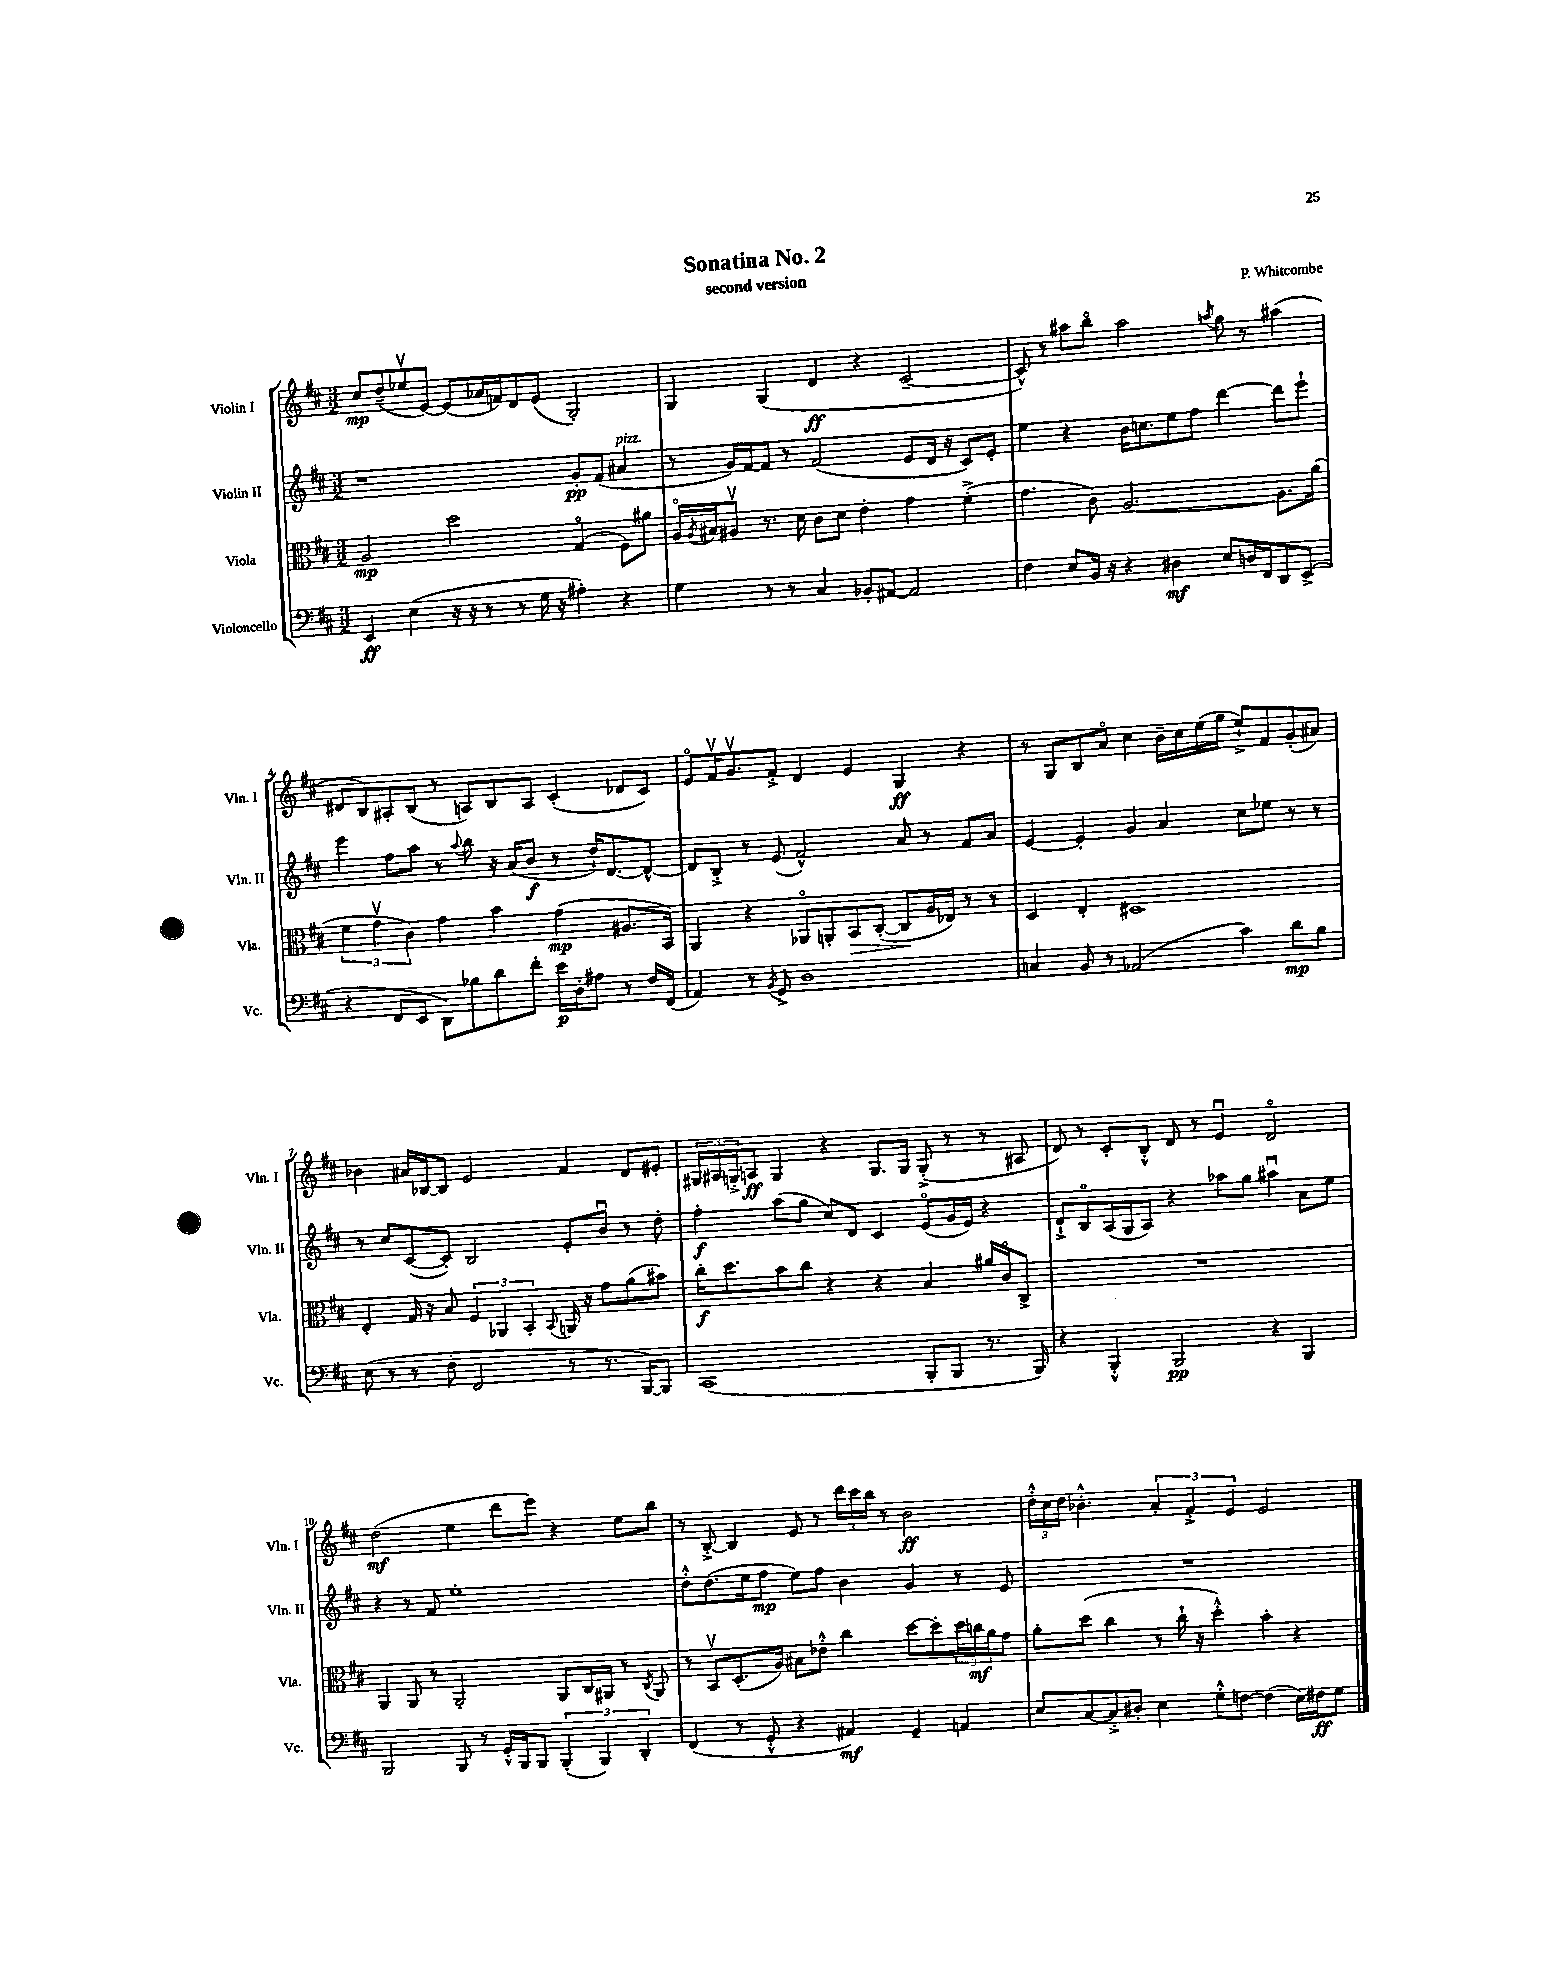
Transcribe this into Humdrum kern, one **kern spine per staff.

**kern	**dynam	**kern	**dynam	**kern	**dynam	**kern	**dynam
*part4	*part4	*part3	*part3	*part2	*part2	*part1	*part1
*staff4	*staff4	*staff3	*staff3	*staff2	*staff2	*staff1	*staff1
*I"Violoncello	*	*I"Viola	*	*I"Violin II	*	*I"Violin I	*
*I'Vc.	*	*I'Vla.	*	*I'Vln. II	*	*I'Vln. I	*
*clefF4	*	*clefC3	*	*clefG2	*	*clefG2	*
*k[f#c#]	*	*k[f#c#]	*	*k[f#c#]	*	*k[f#c#]	*
*M3/2	*	*M3/2	*	*M3/2	*	*M3/2	*
=1	=1	=1	=1	=1	=1	=1	=1
4EE/	ff	2A/	mp	1r	.	8cc#/L	mp
.	.	.	.	.	.	(8dd~/	.
(4E\	.	.	.	.	.	8ee-Xv/	.
.	.	.	.	.	.	[8e/J)	.
16r	.	2dd\	.	.	.	(8e/L]	.
16r	.	.	.	.	.	.	.
8r	.	.	.	.	.	16a-X/L	.
.	.	.	.	.	.	16fn/J)	.
8r	.	.	.	.	.	8d/	.
16G\	.	.	.	.	.	(8e/J	.
16r	.	.	.	.	.	.	.
4A#X'\)	.	(4G/	.	8g'/L	pp	2G'/)	.
.	.	.	.	(8f#/J	.	.	.
!	!	!	!	!LO:TX:a:i:t=pizz.	!	!	!
4r	.	8F#\L)	.	4a#X/	.	.	.
.	.	8a#X\J	.	.	.	.	.
=2	=2	=2	=2	=2	=2	=2	=2
4G\	.	16A/LL	.	8r	.	4G/	.
.	.	8qA/	.	.	.	.	.
.	.	16B#X/J	.	.	.	.	.
.	.	8A#Xv/J	.	16g/LL)	.	.	.
.	.	.	.	[16f#/J	.	.	.
8r	.	8.r	.	8f#/J]	.	(4G/	.
8r	.	.	.	8r	.	.	.
.	.	16d\	.	.	.	.	.
4C#/	.	8c#\L	.	(2f#/	.	4d/	ff
.	.	8d\J	.	.	.	.	.
8BB-X'/L	.	4e'\	.	.	.	4r	.
[8AA#X/J	.	.	.	.	.	.	.
2AA#/]	.	4g\	.	8e/L	.	[2c#~/	.
.	.	.	.	16d/Jk	.	.	.
.	.	.	.	16r	.	.	.
.	.	(4f#'^\	.	8c#/L)	.	.	.
.	.	.	.	8e'/J	.	.	.
=3	=3	=3	=3	=3	=3	=3	=3
4F#\	.	4.g\	.	4ee\	.	8c#^^/])	.
.	.	.	.	.	.	8r	.
8E/L	.	.	.	4r	.	8aa#X\L	.
16BB/Jk	.	8c#\)	.	.	.	8bb\J	.
16r	.	.	.	.	.	.	.
4r	.	[2.A/	.	16b\KL	.	2aa#\	.
.	.	.	.	8.ccn\	.	.	.
4D#X\	mf	.	.	8ee\	.	.	.
.	.	.	.	8ff#\J	.	.	.
.	.	.	.	.	.	8qaan/	.
8E/L	.	.	.	[4ddd\	.	8gg\	.
16Dn/L	.	.	.	.	.	8r	.
16FF#/J	.	.	.	.	.	.	.
8DD/	.	8.A\L]	.	8ddd\L]	.	(4aa#X\	.
(8EE^/J	.	.	.	8eee`\J	.	.	.
.	.	(16a\Jk	.	.	.	.	.
!!LO:LB:g=z
=4	=4	=4	=4	=4	=4	=4	=4
4r	.	6f#\	.	4eee\	.	8d#X/L	.
.	.	.	.	.	.	8B/)	.
.	.	6gv\	.	.	.	.	.
8FF#/L	.	.	.	8ff#\L	.	8A#X'/	.
.	.	6c#\)	.	.	.	.	.
8EE/J	.	.	.	8aa\J	.	(8B/J	.
8DD\L)	.	4g\	.	8r	.	8r	.
.	.	.	.	8qqaa/	.	.	.
8B-X\	.	.	.	8bb\	.	8An/L)	.
8d\	.	4b\	.	16r	.	8B/	.
.	.	.	.	(16a/KL	.	.	.
8f#'\J	.	.	.	8b/J	f	8A/J	.
16e\LL	p	(4g\	mp	8r	.	(4c#'/	.
16D'\J	.	.	.	.	.	.	.
8A#X\J	.	.	.	16dd`/KL)	.	.	.
.	.	.	.	[8.d/	.	.	.
8r	.	8.A#X/L	.	.	.	8d-X/L	.
16F#/LL	.	.	.	8d^^/J_	.	8c#/J)	.
(16FF#/JJ	.	16BB/Jk)	.	.	.	.	.
=5	=5	=5	=5	=5	=5	=5	=5
4AA/)	.	4AA/	.	8d/L]	.	8e/L	.
.	.	.	.	8B'^/J	.	16f#v/K	.
.	.	.	.	.	.	8.gv/	.
8r	.	4r	.	8r	.	.	.
8qBB/	.	.	.	.	.	.	.
8GG^/	.	.	.	(8e/	.	8f#'^/J	.
1D	.	8AA-X/L	.	2f#^^/)	.	4d/	.
.	.	8AAn'/	.	.	.	.	.
!	!	!	!LO:HP:b	!	!	!	!
.	.	8BB/	>	.	.	4e/	.
.	.	([8C#'/J	.	.	.	.	.
.	.	8C#/L]	.	8a/	.	4G/	ff
.	.	16A/L	]	8r	.	.	.
.	.	16E-X/JJ)	.	.	.	.	.
.	.	8r	.	8f#/L	.	4r	.
.	.	8r	.	8a/J	.	.	.
=6	=6	=6	=6	=6	=6	=6	=6
4Cn/	.	4D/	.	[4e/	.	8r	.
.	.	.	.	.	.	8G/L	.
8BB/	.	4E'/	.	4e'/]	.	8B/	.
8r	.	.	.	.	.	8a/J	.
(2AA-X/	.	1D#X	.	4g/	.	4cc#\	.
.	.	.	.	4a/	.	16b~\LL	.
.	.	.	.	.	.	16cc#\	.
.	.	.	.	.	.	(16ee\	.
.	.	.	.	.	.	16gg\JJ	.
4c#\)	.	.	.	8cc#\L	.	8ee`^/L)	.
.	.	.	.	8ee-X\J	.	8f#/	.
8d\L	mp	.	.	8r	.	(8g'/	.
8B\J	.	.	.	8r	.	8a#X/J)	.
!!LO:LB:g=z
=7	=7	=7	=7	=7	=7	=7	=7
(8E\	.	4E'/	.	8r	.	4b-X\	.
8r	.	.	.	8cc#/L	.	.	.
8r	.	16G/	.	([8c#/	.	16a#X/LL	.
.	.	16r	.	.	.	[16B-X/J	.
8F#'\	.	8B/	.	8c#'/J])	.	8B-/J]	.
2FF#/	.	6F#/	.	2B/	.	2e/	.
.	.	6AA-X/	.	.	.	.	.
.	.	6BB'/	.	.	.	.	.
.	.	8qqBB/	.	.	.	.	.
8r	.	16AAn/	.	8e'/L	.	4f#/	.
.	.	16r	.	.	.	.	.
8.r	.	8g\L	.	8bu/J	.	.	.
.	.	(8a\	.	8r	.	8d/L	.
[16BBB/KL)	.	.	.	.	.	.	.
8BBB/J]	.	8b#X\J)	.	8dd'\	.	8e#X'/J	.
=8	=8	=8	=8	=8	=8	=8	=8
(1CC#	.	16cc#'\KL	f	4ff#'\	f	24G#X/LL	.
.	.	.	.	.	.	24A#X/	.
.	.	8.dd\	.	.	.	.	.
.	.	.	.	.	.	24Gn'^/J	.
.	.	.	.	.	.	8An/J	ff
.	.	8b\	.	(8aa\L	.	4G/	.
.	.	8cc#\J	.	8gg\J	.	.	.
.	.	4r	.	8cc#/L)	.	4r	.
.	.	.	.	8d/J	.	.	.
.	.	4r	.	4c#/	.	8.G/L	.
.	.	.	.	.	.	16G/Jk	.
8BBB'/L	.	4B/	.	(8e/L	.	(8G'^/	.
8BBB/J	.	.	.	16g/L	.	8r	.
.	.	.	.	16e/JJ)	.	.	.
8.r	.	16a#X/LL	.	4r	.	8r	.
.	.	16c#/J	.	.	.	.	.
.	.	8C#^/J	.	.	.	8A#X/	.
16BBB/)	.	.	.	.	.	.	.
=9	=9	=9	=9	=9	=9	=9	=9
4r	.	1.r	.	8d`^/L	.	8d/)	.
.	.	.	.	8B/	.	8r	.
4BBB'^^/	.	.	.	(16A/L	.	8c#'/L	.
.	.	.	.	16G/J	.	.	.
.	.	.	.	8A/J)	.	8B'^^/J	.
2BBB/	pp	.	.	4r	.	8d/	.
.	.	.	.	.	.	8r	.
.	.	.	.	8aa-X\L	.	4eu/	.
.	.	.	.	8gg\J	.	.	.
4r	.	.	.	4aa#Xu\	.	2d/	.
4BBB/	.	.	.	8a\L	.	.	.
.	.	.	.	8ee\J	.	.	.
!!LO:LB:g=z
=10	=10	=10	=10	=10	=10	=10	=10
2BBB/	.	4AA/	.	4r	.	(2dd\	mf
.	.	8AA/	.	8r	.	.	.
.	.	8r	.	8f#/	.	.	.
8BBB/	.	2AA'/	.	1ee'	.	4ee\	.
8r	.	.	.	.	.	.	.
16GG'^^/LL	.	.	.	.	.	8ddd\L	.
16BBB/J	.	.	.	.	.	.	.
8BBB/J	.	.	.	.	.	8eee\J)	.
(6BBB'/	.	8AA/L	.	.	.	4r	.
.	.	16C#/L	.	.	.	.	.
6BBB/)	.	.	.	.	.	.	.
.	.	16AA#X/JJ	.	.	.	.	.
.	.	8r	.	.	.	8ee\L	.
6DD'/	.	.	.	.	.	.	.
.	.	8qC#/	.	.	.	.	.
.	.	8AA#/	.	.	.	8bb\J	.
=11	=11	=11	=11	=11	=11	=11	=11
(4FF#/	.	8r	.	8dd'^^\L	.	8r	.
.	.	8BBv/L	.	(8.dd\	.	[8B'^/	.
8r	.	(8.D'/	.	.	.	4B/]	.
.	.	.	.	16ee\k	.	.	.
8GG'^^/	.	.	.	8ff#\J	mp	.	.
.	.	16A/Jk)	.	.	.	.	.
4r	.	8B#X\L	.	8ee\L)	.	8e/	.
.	.	8e-X'^^\J	.	8ff#\J	.	8r	.
4AA#X/)	mf	4cc#\	.	4b\	.	24ddd\LL	.
.	.	.	.	.	.	24ccc#\	.
.	.	.	.	.	.	24bb\JJ	.
.	.	.	.	.	.	8r	.
4GG~/	.	[8dd\L	.	4g/	.	2b\	ff
.	.	8dd'\]	.	.	.	.	.
4AAn/	.	24dd\L	.	8r	.	.	.
.	.	24ccn\	mf	.	.	.	.
.	.	24a\J	.	.	.	.	.
.	.	8g\J	.	8e/	.	.	.
=12	=12	=12	=12	=12	=12	=12	=12
8E/L	.	8a'\L	.	1.r	.	24dd'^^\LL	.
.	.	.	.	.	.	24cc#\	.
.	.	.	.	.	.	24dd\JJ	.
[8C#/	.	(8dd\J	.	.	.	4.b-X'^^\	.
8C#'^/]	.	4cc#\	.	.	.	.	.
8D#X'/J	.	.	.	.	.	.	.
4E\	.	8r	.	.	.	6a'/	.
.	.	16cc#`\	.	.	.	.	.
.	.	.	.	.	.	6f#'^/	.
.	.	16r	.	.	.	.	.
8G'^^\L	.	4dd'^^\)	.	.	.	.	.
.	.	.	.	.	.	6e/	.
[8Fn\J	.	.	.	.	.	.	.
(4F\]	.	4b'\	.	.	.	2e/	.
16E\LL)	.	4r	.	.	.	.	.
16F#X\J	ff	.	.	.	.	.	.
8G\J	.	.	.	.	.	.	.
==	==	==	==	==	==	==	==
*-	*-	*-	*-	*-	*-	*-	*-
